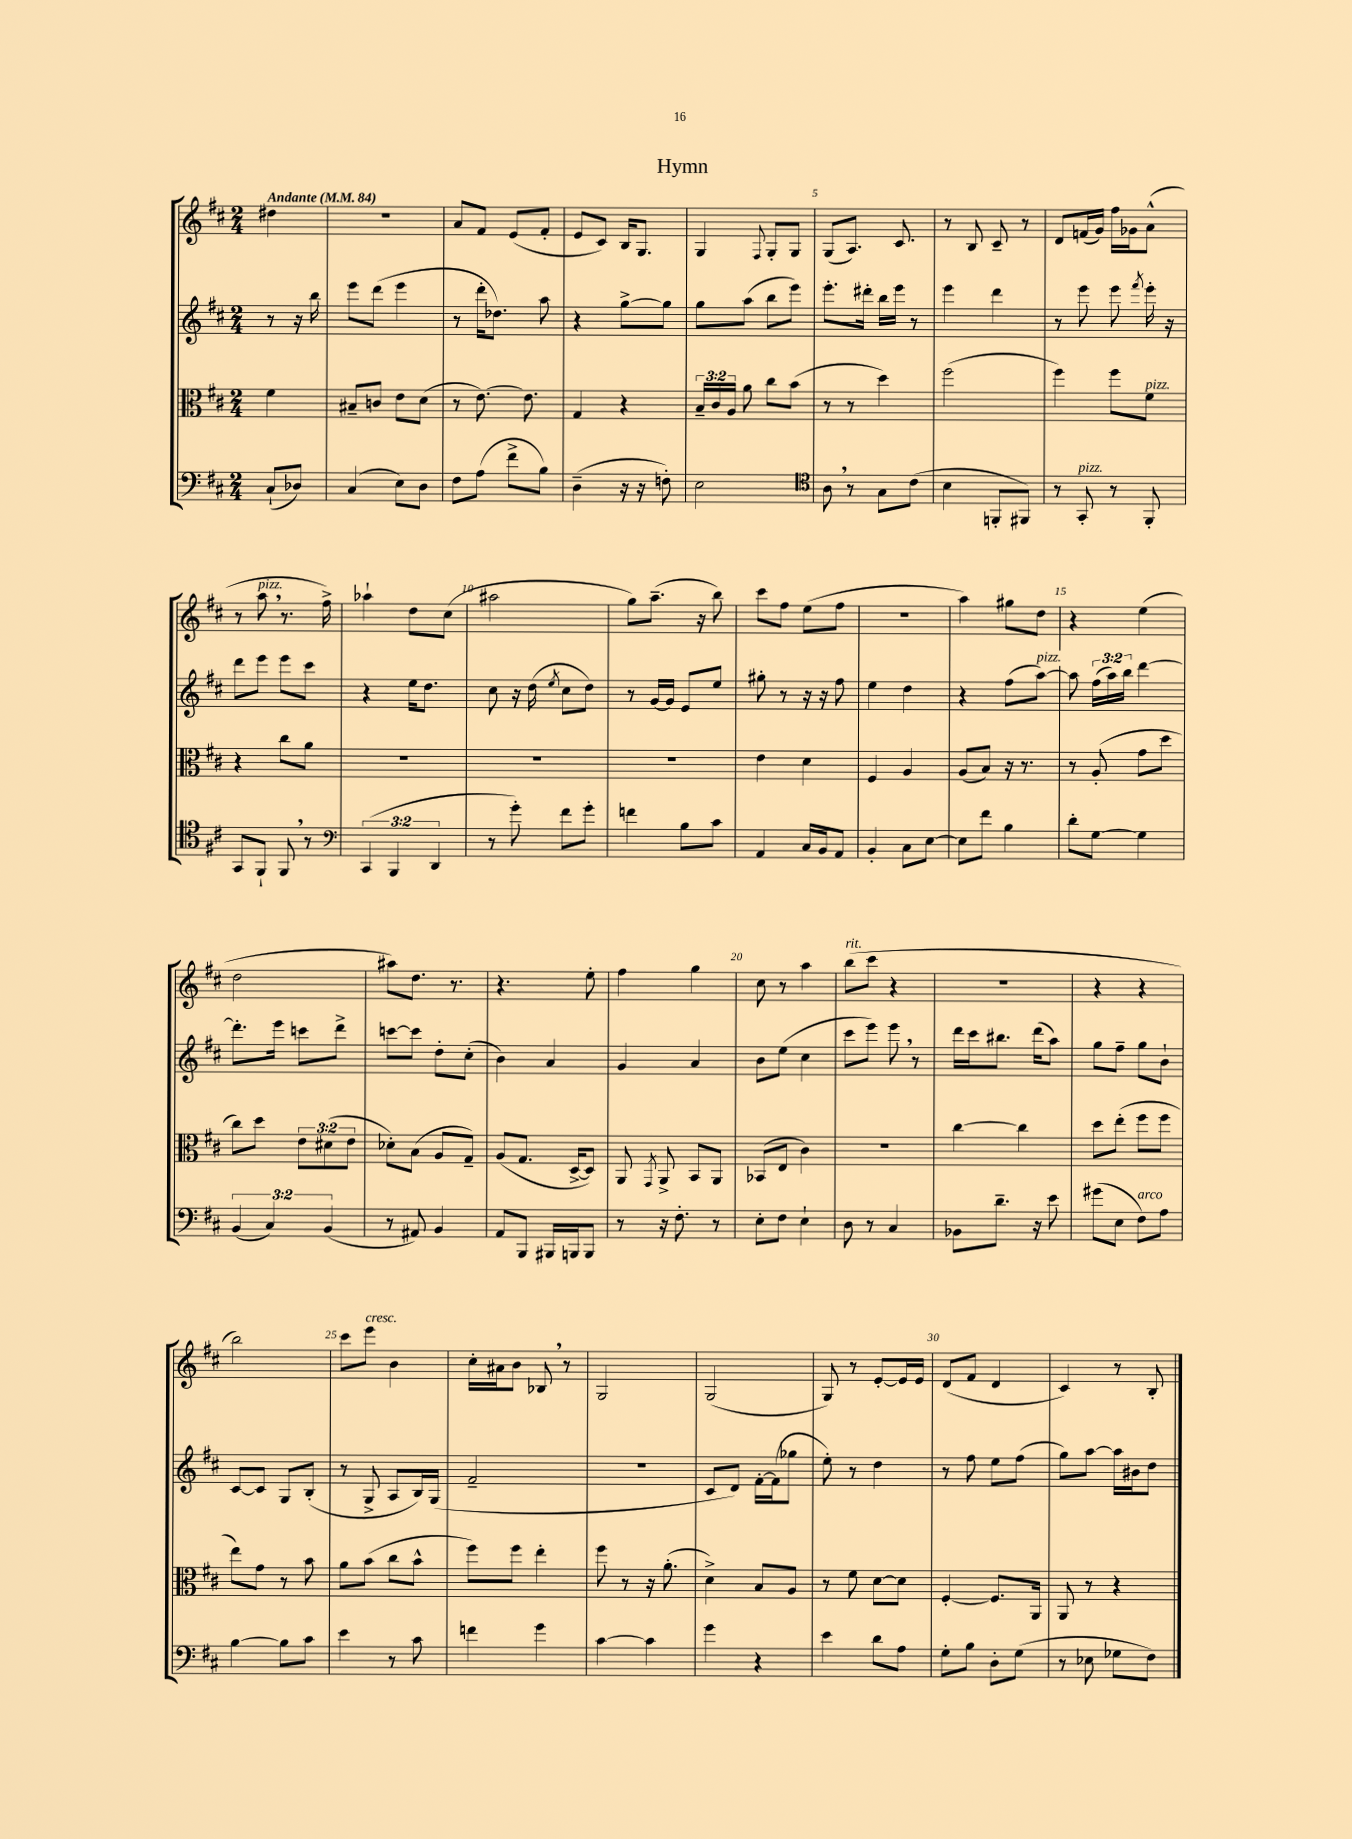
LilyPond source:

\header { title = "Hymn" }
<<
\new StaffGroup <<
\new Staff = "s0" {
    \clef treble \key d \major \numericTimeSignature \time 2/4 \partial 4 \tempo "Andante" 4 = 84
    \autoBeamOff dis''4 |
    r2 |
    a'8[ fis'8] e'8[( fis'8]-. |
    e'8[ cis'8]) b16[ g8.] |
    g4 \appoggiatura { fis8 } g8[-. g8] |
    g8[( a8.]) cis'8. |
    r8 b8 cis'8-- r8 |
    d'8[ f'16( g'16]) fis''16[ ges'16 a'8]-^( |
    r8 a''8^\markup { \italic "pizz." } \breathe r8. fis''16->) |
    aes''4-! d''8[ cis''8]( |
    ais''2 |
    g''8[) a''8.]--( r16 b''8) |
    cis'''8[ fis''8] e''8[( fis''8] |
    R2 |
    a''4) gis''8[ d''8] |
    r4 e''4( |
    d''2 |
    ais''8[) d''8.] r8. |
    r4. e''8-. |
    fis''4 g''4 |
    cis''8 r8 a''4 |
    b''8[^\markup { \italic "rit." }( cis'''8] r4 |
    r2 |
    r4 r4 |
    b''2) |
    cis'''8[ e'''8]^\markup { \italic "cresc." } b'4 |
    cis''16[-. ais'16 b'8] bes8 \breathe r8 |
    g2 |
    g2( |
    g8) r8 e'8[~-. e'16 e'16] |
    d'8[( fis'8] d'4 |
    cis'4) r8 b8-. \bar "|." |
}
\new Staff = "s1" {
    \clef treble \key d \major \numericTimeSignature \time 2/4 \override Staff.TupletNumber.text = #tuplet-number::calc-fraction-text \partial 4
    \autoBeamOff r8 r16 b''16 |
    e'''8[ d'''8]( e'''4 |
    r8 d'''16[-. des''8.]) a''8 |
    r4 g''8[~-> g''8] |
    g''8[ a''8]( b''8[ e'''8]) |
    e'''8.[-. dis'''16]-. b''16[ e'''16] r8 |
    e'''4 d'''4 |
    r8 e'''8 e'''8 \acciaccatura { fis'''8 } e'''16-. r16 |
    d'''8[ e'''8] e'''8[ cis'''8] |
    r4 e''16[ d''8.] |
    cis''8 r16 d''16( \acciaccatura { e''8 } cis''8[ d''8]) |
    r8 g'16[~ g'16] e'8[ e''8] |
    gis''8-. r8 r16 r16 fis''8 |
    e''4 d''4 |
    r4 fis''8[( a''8]~^\markup { \italic "pizz." }) |
    a''8 \tuplet 3/2 { fis''16[( a''16) b''16] } d'''4~ |
    d'''8.[-. e'''16] c'''8[ d'''8]-> |
    c'''8[~ c'''8] d''8[-. cis''8]-.( |
    b'4) a'4 |
    g'4 a'4 |
    b'8[ e''8]( cis''4 |
    cis'''8[ e'''8]) e'''8 \breathe r8 |
    d'''16[ cis'''16 bis''8.] d'''16[( a''8]) |
    g''8[ fis''8]-- g''8[ b'8]-! |
    cis'8[~ cis'8] g8[ b8]-.( |
    r8 g8-> a8[ b16) g16]( |
    fis'2-- |
    r2 |
    cis'8[ d'8]) fis'16[~-. fis'16( ges''8] |
    e''8-.) r8 d''4 |
    r8 fis''8 e''8[ fis''8]( |
    g''8[) a''8]~ a''16[ bis'16 d''8] \bar "|." |
}
\new Staff = "s2" {
    \clef alto \key d \major \numericTimeSignature \time 2/4 \override Staff.TupletNumber.text = #tuplet-number::calc-fraction-text \partial 4
    \autoBeamOff fis'4 |
    bis8[-- c'8] e'8[ d'8]( |
    r8 e'8.~) e'8. |
    g4 r4 |
    \tuplet 3/2 { b16[-- cis'16 a16] } a'8 cis''8[ b'8]( |
    r8 r8 d''4) |
    fis''2( |
    fis''4) fis''8[ fis'8]^\markup { \italic "pizz." } |
    r4 cis''8[ a'8] |
    R2 |
    R2 |
    R2 |
    e'4 d'4 |
    fis4 a4 |
    a8[( b8]) r16 r8. |
    r8 a8-.( g'8[ d''8] |
    cis''8[) d''8] \tuplet 3/2 { e'8[ dis'8( e'8] } |
    des'8[-.) b8]( a8[ g8]--) |
    a8[( g8.] d16[~-> d8]) |
    a,8 \acciaccatura { g,8 } a,8-> b,8[ a,8] |
    bes,8[( e8] cis'4) |
    r2 |
    cis''4~ cis''4 |
    d''8[ e''8]-.( fis''8[ fis''8] |
    e''8[) g'8] r8 b'8 |
    a'8[ b'8]( cis''8[ b'8]-^ |
    fis''8[) fis''8] e''4-. |
    fis''8 r8 r16 a'8.-.( |
    d'4->) b8[ a8] |
    r8 fis'8 d'8[~ d'8] |
    fis4~-. fis8.[ a,16] |
    a,8 r8 r4 \bar "|." |
}
\new Staff = "s3" {
    \clef bass \key d \major \numericTimeSignature \time 2/4 \override Staff.TupletNumber.text = #tuplet-number::calc-fraction-text \partial 4
    \autoBeamOff cis8[-!( des8]) |
    cis4( e8[) d8] |
    fis8[ a8]( fis'8[-> b8]) |
    d4--( r16 r16 f8-.) |
    e2 |
    \clef tenor a8 \breathe r8 g8[ cis'8]( |
    b4 f,8[-. fis,8]) |
    r8 g,8-.^\markup { \italic "pizz." } r8 fis,8-. |
    g,8[ fis,8]-! fis,8 \breathe r8 |
    \clef bass \tuplet 3/2 { cis,4( b,,4 d,4 } |
    r8 g'8-.) fis'8[ g'8]-. |
    f'4 b8[ cis'8] |
    a,4 cis16[ b,16 a,8] |
    b,4-. cis8[ e8]~ |
    e8[ fis'8] b4 |
    d'8[-. g8]~ g4 |
    \tuplet 3/2 { b,4( cis4) b,4( } |
    r8 ais,8) b,4 |
    a,8[ b,,8] bis,,16[ b,,16 b,,8] |
    r8 r16 fis8.-. r8 |
    e8[-. fis8] e4-! |
    d8 r8 cis4 |
    bes,8[ d'8.]-- r16 e'8 |
    gis'8[( e8] fis8[^\markup { \italic "arco" }) a8] |
    b4~ b8[ cis'8] |
    e'4 r8 cis'8 |
    f'4 g'4 |
    cis'4~ cis'4 |
    g'4 r4 |
    e'4 d'8[ a8] |
    g8[-. b8] d8[-. g8]( |
    r8 ees8 ges8[ fis8]) \bar "|." |
}
>>
>>
\layout { \context { \Score \override BarNumber.break-visibility = ##(#f #t #t) barNumberVisibility = #(every-nth-bar-number-visible 5) } }
